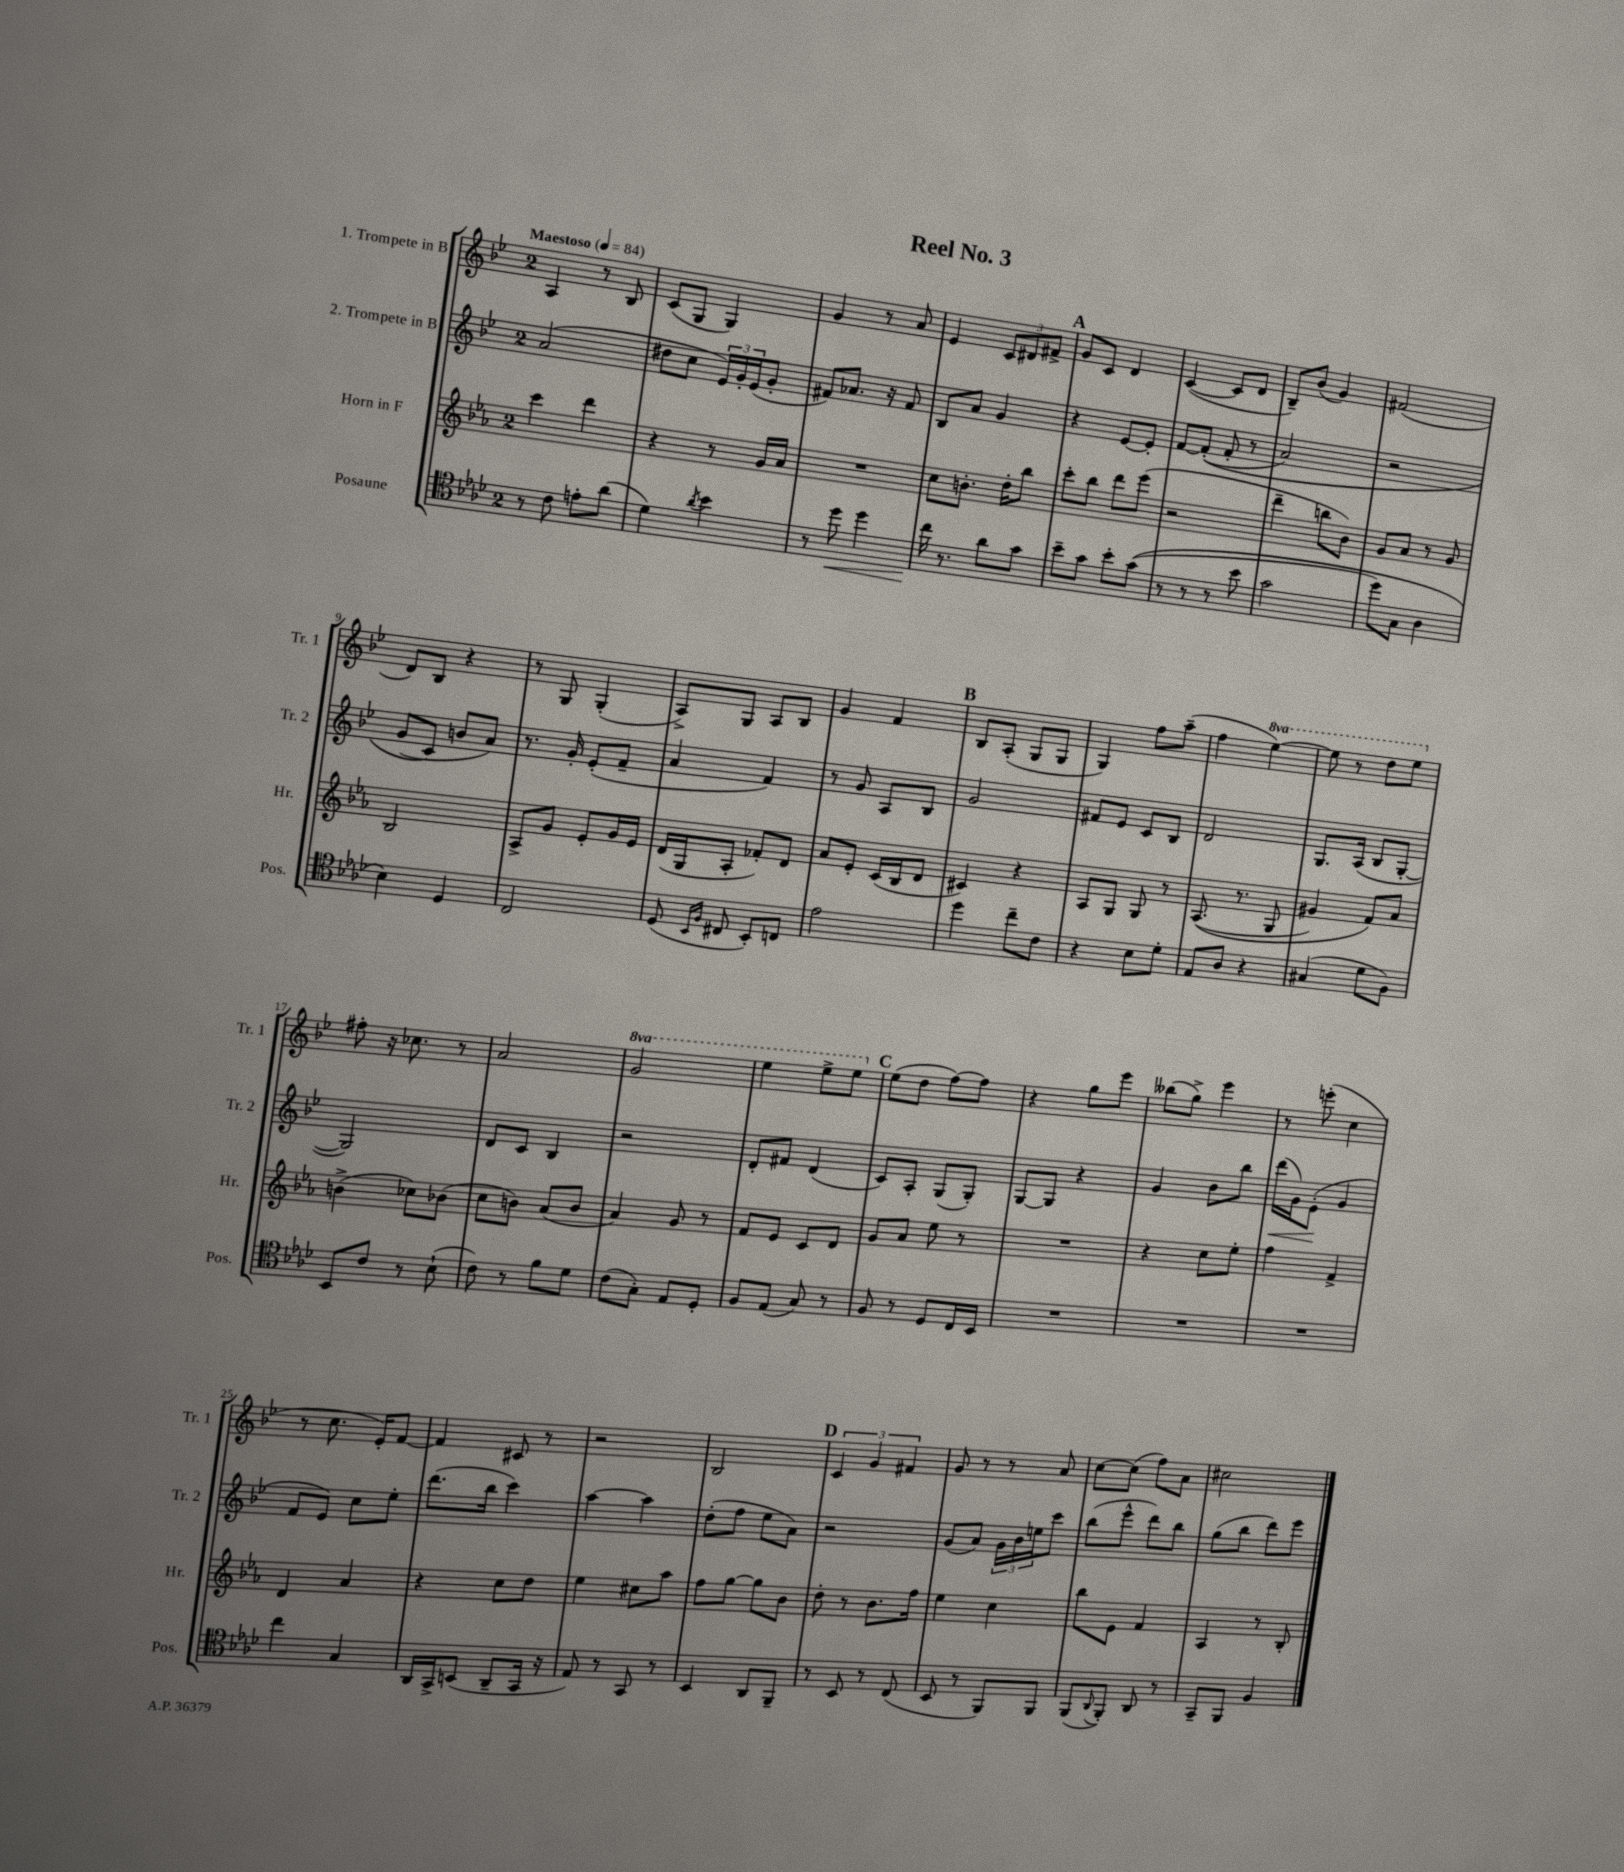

**kern	**dynam	**kern	**kern	**dynam	**kern
*part4	*part4	*part3	*part2	*part2	*part1
*staff4	*staff4	*staff3	*staff2	*staff2	*staff1
*I"Posaune	*	*I"Horn in F	*I"2. Trompete in B	*	*I"1. Trompete in B
*I'Pos.	*	*I'Hr.	*I'Tr. 2	*	*I'Tr. 1
*clefC4	*	*clefG2	*clefG2	*	*clefG2
*k[b-e-a-d-]	*	*k[b-e-a-]	*k[b-e-]	*	*k[b-e-]
*M2/4	*	*M2/4	*M2/4	*	*M2/4
*MM84	*	*MM84	*MM84	*	*MM84
=1	=1	=1	=1	=1	=1
!	!	!	!	!	!LO:TX:a:B:t=Maestoso
8r	.	4ccc\	(2a/	.	4A/
8c\	.	.	.	.	.
8en'\L	.	4ddd\	.	.	8r
(8a-\J	.	.	.	.	8B-/
=2	=2	=2	=2	=2	=2
4d-\)	.	4r	8dd#X\L	.	(8c/L
.	.	.	8cc\J	.	8G/J
8qa-/	.	.	.	.	.
4b-\	.	8r	24e-/LL)	.	4G/)
.	.	.	24g'/	.	.
.	.	.	(24e-/J	.	.
.	.	16g/LL	8g'/J	.	.
.	.	16a-/JJ	.	.	.
=3	=3	=3	=3	=3	=3
8r	.	2r	8f#X/L)	.	4g/
!	!LO:HP:b	!	!	!	!
8dd-\	<	.	8.a-X/J	.	.
4dd-\	.	.	.	.	8r
.	.	.	16r	.	.
.	.	.	8f#/	.	8a/
=4	=4	=4	=4	=4	=4
16cc\	.	8cc\L	8B-/L	.	4e-/
8.r	[	.	.	.	.
.	.	8.bn'\J	8a/J	.	.
8a-\L	.	.	4g/	.	12c/L
.	.	16dd'\KL	.	.	.
.	.	.	.	.	12d#X/
8g\J	.	8bb-\J	.	.	.
.	.	.	.	.	12f#X^/J
!!LO:REH:place=s1:t=A
=5	=5	=5	=5	=5	=5
8b-~\L	.	8ccc'\L	4r	.	8g/L
8g\J	.	8bb-\J	.	.	8c/J
8b-'\L	.	8ddd\L	[8e-/L	.	4d/
((8g\J	.	(8eee-\J	8e-'/J]	.	.
=6	=6	=6	=6	=6	=6
8r	.	2r	[8f/L	.	([4c/
8r	.	.	((8f'/J]	.	.
8r	.	.	8f'/	.	8c/L]
8b-\	.	.	8r	.	8d/J
=7	=7	=7	=7	=7	=7
2g\	.	4ddd~\	2a/)	.	8B-~/L)
.	.	.	.	.	(8b-/J
.	.	8bbn\L	.	.	4g/)
.	.	8b-\J)	.	.	.
=8	=8	=8	=8	=8	=8
8dd-\L)	.	8g/L	2r	.	(2f#X/
8G\J	.	8a-/J	.	.	.
4A-\	.	8r	.	.	.
.	.	8g/	.	.	.
!!LO:LB:g=z
=9	=9	=9	=9	=9	=9
4B-\)	.	2B-/	(8g/L	.	8d/L)
.	.	.	8c/J)	.	8B-/J
4D-/	.	.	8bn/L	.	4r
.	.	.	8a/J)	.	.
=10	=10	=10	=10	=10	=10
2C/	.	8A-^/L	8.r	.	8r
.	.	8g/J	.	.	8G/
.	.	.	16g'/	.	.
.	.	8e-'/L	(8e-'/L	.	(4G'/
.	.	16g/L	8f~/J	.	.
.	.	16e-/JJ	.	.	.
=11	=11	=11	=11	=11	=11
(8D-/	.	(16d/LL	4a/	.	8A^/L)
.	.	16G/J	.	.	.
16qqBB-/LL	.	.	.	.	.
16qqF/JJ	.	.	.	.	.
8C#X/	.	8A-'/J	.	.	8G/J
8BB-'/L)	.	8f-X'/L)	4f/)	.	8A/L
8Cn/J	.	8d/J	.	.	8B-/J
=12	=12	=12	=12	=12	=12
2e-\	.	8a-/L	8r	.	4g/
.	.	8e-'/J	8g/	.	.
.	.	(16c/LL	8A/L	.	4f/
.	.	16B-/J	.	.	.
.	.	8d/J	8B-/J	.	.
!!LO:REH:place=s1:t=B
=13	=13	=13	=13	=13	=13
4dd-\	.	4c#X/)	2g/	.	8B-/L
.	.	.	.	.	(8A'/J
8cc~\L	.	4r	.	.	8G/L
8c\J	.	.	.	.	8G/J
=14	=14	=14	=14	=14	=14
4r	.	8A-/L	8f#X/L	.	4G/)
.	.	8G/J	8e-/J	.	.
8B-\L	.	8G/	8c/L	.	8ff\L
8d-'\J	.	8r	8B-/J	.	(8aa~\J
=15	=15	=15	=15	=15	=15
8E-/L	.	((8.A-/	2d/	.	4ff\
8A-/J	.	.	.	.	.
.	.	8.r	.	.	.
*	*	*	*	*	*8va
4r	.	.	.	.	[4eee-\)
.	.	8G/	.	.	.
=16	=16	=16	=16	=16	=16
(4G#X/	.	4g#X/)	8.G/L	.	8eee-\]
.	.	.	.	.	8r
.	.	.	(16A/Jk	.	.
8d-\L	.	8f/L)	8B-/L	.	8ddd\L
8F\J)	.	8a-/J	[8G'/J	.	8eee-\J
!!LO:LB:g=z
=17	=17	=17	=17	=17	=17
*	*	*	*	*	*X8va
8BB-/L	.	(4bn^\	2G/])	.	8ff#X'\
8c/J	.	.	.	.	16r
.	.	.	.	.	8.cc-X\
8r	.	8cc-X\L)	.	.	.
(8B-`\	.	(8b-X\J	.	.	8r
=18	=18	=18	=18	=18	=18
8c\)	.	8cc\L	8d/L	.	2a/
8r	.	8bn\J)	8c/J	.	.
8f\L	.	(8a-/L	4B-/	.	.
8d-\J	.	8b/J	.	.	.
=19	=19	=19	=19	=19	=19
*	*	*	*	*	*8va
(8c\L	.	4a-/)	2r	.	2gg/
8G'\J)	.	.	.	.	.
8E-/L	.	8g/	.	.	.
8D-'/J	.	8r	.	.	.
=20	=20	=20	=20	=20	=20
8F/L	.	8f/L	8d'/L	.	4eee-\
(8E-/J	.	8e-/J	8f#X/J	.	.
8G/)	.	8c/L	(4d/	.	8eee-^\L
8r	.	8d/J	.	.	8eee-\J
!!LO:REH:place=s1:t=C
=21	=21	=21	=21	=21	=21
*	*	*	*	*	*X8va
8F/	.	8g/L	8c/L)	.	(8ee-\L
8r	.	8a-/J	8A'/J	.	8dd\J
8D-/L	.	8ee-\	(8G/L	.	[8ff\L)
16C/L	.	8r	8G'/J)	.	8ff\J]
16BB-/JJ	.	.	.	.	.
=22	=22	=22	=22	=22	=22
2r	.	2r	[8G/L	.	4r
.	.	.	8G/J]	.	.
.	.	.	4r	.	8gg\L
.	.	.	.	.	8eee-\J
=23	=23	=23	=23	=23	=23
2r	.	4r	4g/	.	(8bb--X\L
.	.	.	.	.	8gg^\J)
.	.	8cc\L	8b-\L	.	4eee-\
.	.	8ee-'\J	8bb-\J	.	.
=24	=24	=24	=24	=24	=24
!	!	!	!	!LO:HP:b	!
2r	.	4ff\	(16ddd\LL	<	8r
.	.	.	16g\J)	.	.
.	.	.	(8e-'\J	.	(8eeen'\
.	.	4f^/	4g/	[	4cc\
!!LO:LB:g=z
=25	=25	=25	=25	=25	=25
4cc\	.	4d/	8f/L	.	8r
.	.	.	8e-/J)	.	8.cc\
4G/	.	4a-/	8cc\L	.	.
.	.	.	.	.	16e-'/KL)
.	.	.	8ee-'\J	.	[8f/J
=26	=26	=26	=26	=26	=26
16AA-/LL	.	4r	(8.ddd\L	.	4f/]
16GG^/J	.	.	.	.	.
(8BBn/J	.	.	.	.	.
.	.	.	16bb-\Jk	.	.
8AA-~/L	.	8cc\L	4ccc\)	.	8c#X/
16GG/Jk	.	8dd\J	.	.	8r
16r	.	.	.	.	.
=27	=27	=27	=27	=27	=27
8E-/)	.	4ee-\	[4aa\	.	2r
8r	.	.	.	.	.
8GG/	.	8cc#X\L	4aa\]	.	.
8r	.	8aa-\J	.	.	.
=28	=28	=28	=28	=28	=28
4BB-/	.	8ff\L	(8dd'\L	.	2B-/
.	.	[8gg\J	8ff\J	.	.
8AA-/L	.	8gg\L]	8ee-\L	.	.
8FF~/J	.	8b-\J	8a\J)	.	.
!!LO:REH:place=s1:t=D
=29	=29	=29	=29	=29	=29
8r	.	8dd'\	2r	.	6c/
8BB-/	.	8r	.	.	.
.	.	.	.	.	6g/
8r	.	8.b-\L	.	.	.
.	.	.	.	.	6f#X/
(8C/	.	.	.	.	.
.	.	16ff\Jk	.	.	.
=30	=30	=30	=30	=30	=30
8BB-/	.	4ee-\	(8g/L	.	8g/
8r	.	.	8a/J)	.	8r
8FF/L)	.	4cc\	24g\LL	.	8r
.	.	.	24b-\	.	.
.	.	.	24een\J	.	.
8FF/J	.	.	8ccc\J	.	8a/
=31	=31	=31	=31	=31	=31
(8FF/L	.	8bb-\L	(8bb-\L	.	[8cc\L
8qqAA-/	.	.	.	.	.
8FF'/J)	.	8e-\J	8eee-^^\J	.	(8cc\J]
8AA-/	.	4f/	8ddd\L)	.	8ff\L)
8r	.	.	8bb-\J	.	8a\J
=32	=32	=32	=32	=32	=32
8GG~/L	.	4A-/	(8gg\L	.	2cc#X\
8FF/J	.	.	8bb-\J	.	.
4F/	.	8r	8ddd\L)	.	.
.	.	8B-'/	8eee-\J	.	.
==	==	==	==	==	==
*-	*-	*-	*-	*-	*-
